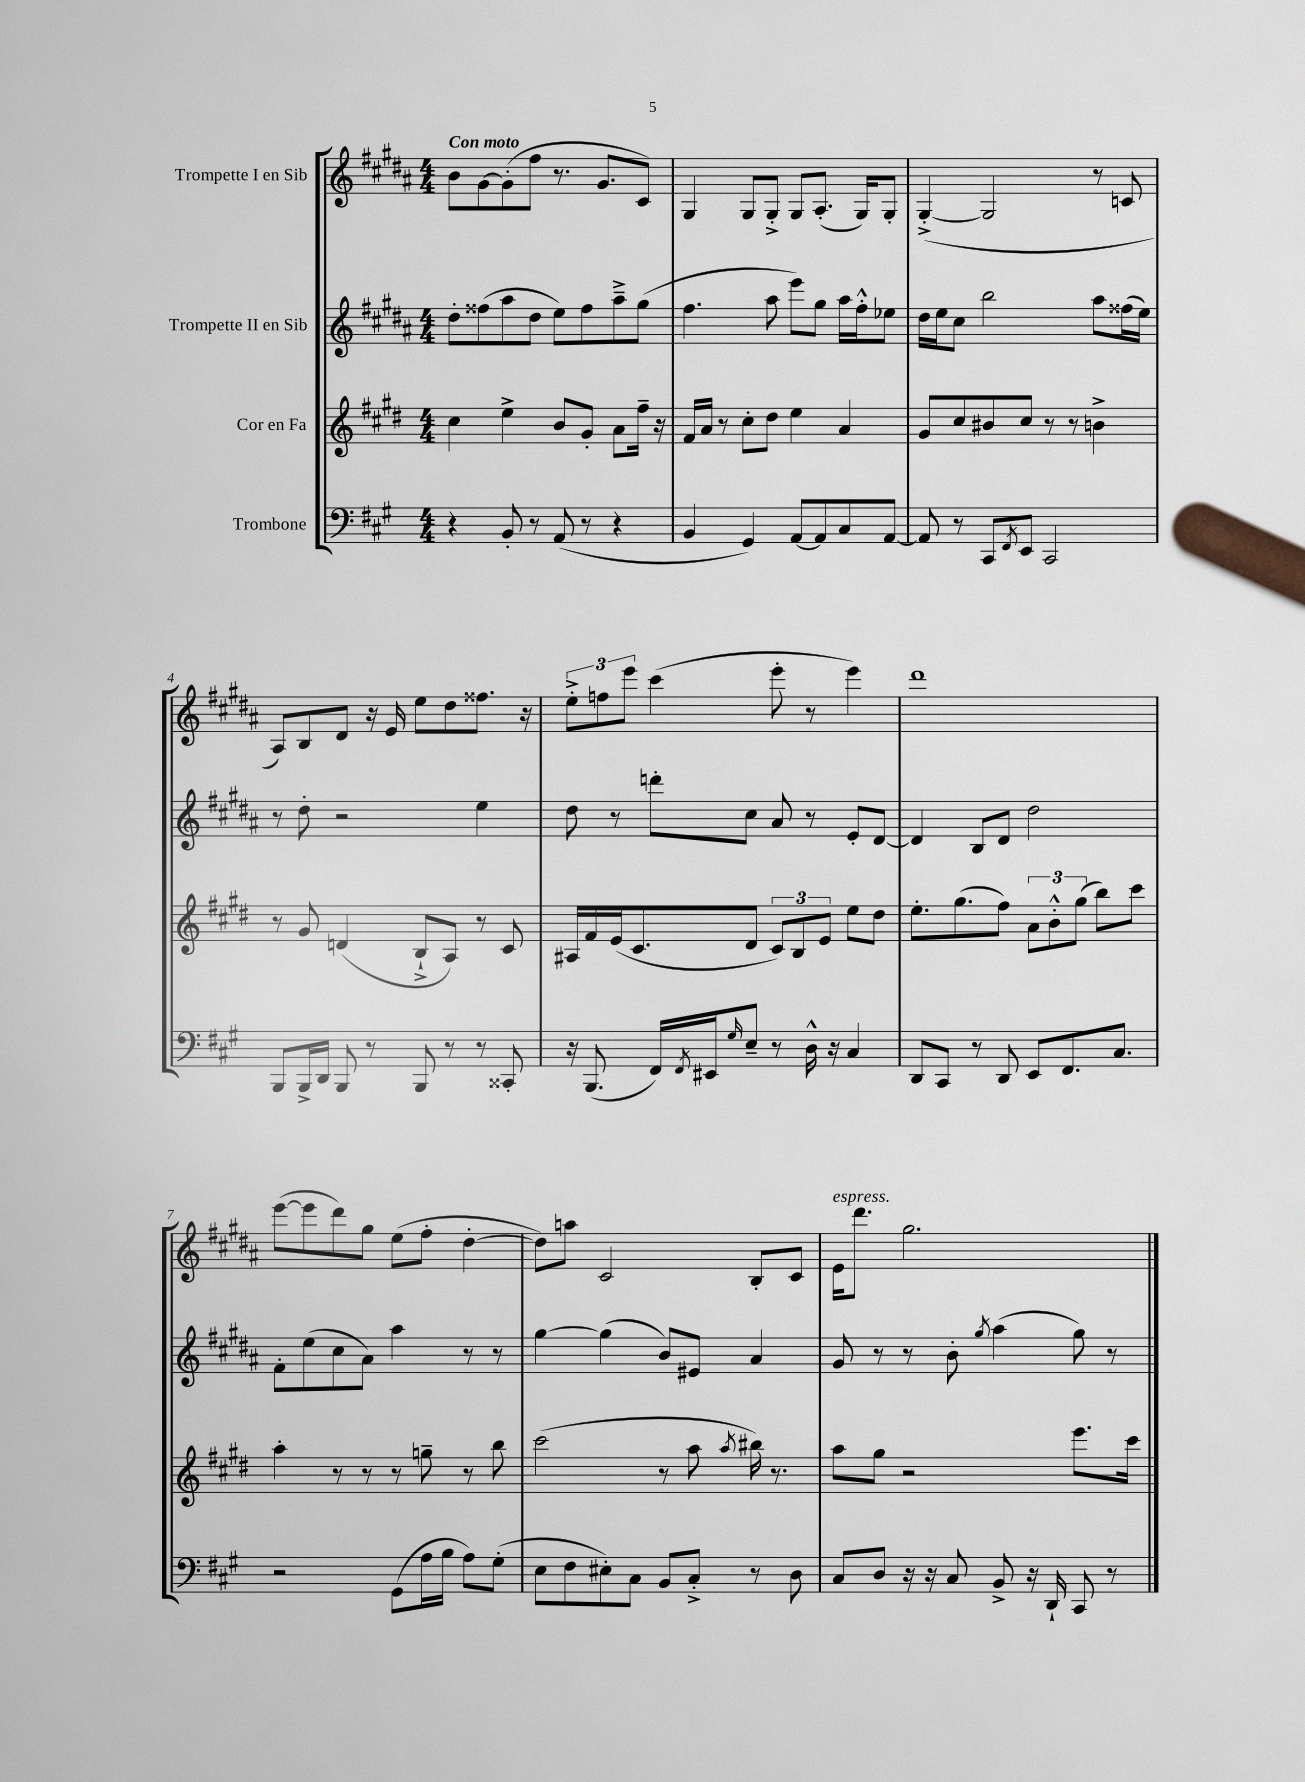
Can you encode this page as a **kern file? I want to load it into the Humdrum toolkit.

**kern	**kern	**kern	**kern
*part4	*part3	*part2	*part1
*staff4	*staff3	*staff2	*staff1
*I"Trombone	*I"Cor en Fa	*I"Trompette II en Sib	*I"Trompette I en Sib
*clefF4	*clefG2	*clefG2	*clefG2
*k[f#c#g#]	*k[f#c#g#d#]	*k[f#c#g#d#a#]	*k[f#c#g#d#a#]
*M4/4	*M4/4	*M4/4	*M4/4
=1	=1	=1	=1
!	!	!	!LO:TX:a:B:t=Con moto
4r	4cc#\	8dd#'\L	8b\L
.	.	(8ff##X\	[8g#\
8BB'/	4ee^\	8aa#\	(8g#'\]
8r	.	8dd#\J	8ff#\J
(8AA/	8b/L	8ee\L)	8.r
8r	8g#'/J	8ff##\	.
.	.	.	8.g#/L
4r	8a\L	8aa#~^\	.
.	16ff#~\Jk	(8gg#\J	8c#/J)
.	16r	.	.
=2	=2	=2	=2
4BB/	16f#/LL	4.ff#\	4G#/
.	16a/JJ	.	.
.	8r	.	.
4GG#/)	8cc#'\L	.	8G#/L
.	8dd#\J	8aa#\	8G#'^/J
[8AA/L	4ee\	8eee\L)	8G#/L
8AA/]	.	8gg#\J	(8.A#'/J
8C#/	4a/	16aa#\LL	.
.	.	16ff#'^^\J	16G#/KL)
[8AA/J	.	8ee-X\J	8G#'/J
=3	=3	=3	=3
8AA/]	8g#/L	16dd#\LL	([4G#'^/
.	.	16ee\J	.
8r	8cc#/	8cc#\J	.
8CC#/L	8b#X/	2bb\	2G#/]
8qFF#/	.	.	.
8EE/J	8cc#/J	.	.
2CC#/	8r	.	.
.	8r	.	.
.	4bn^\	8aa#\L	8r
.	.	(16ff##X\L	8cn/
.	.	16ee\JJ)	.
!!LO:LB:g=z
=4	=4	=4	=4
8BBB/L	8r	8r	8A#/L)
16BBB^/L	8g#/	8dd#'\	8B/
16DD/JJ	.	.	.
8BBB/	(4dn/	2r	8d#/J
8r	.	.	16r
.	.	.	16e/
8BBB/	8B`^/L	.	8ee\L
8r	8A/J)	.	8dd#\
8r	8r	4ee\	8.ff##X\J
8CC##X'/	8c#/	.	.
.	.	.	16r
=5	=5	=5	=5
16r	16A#X/LL	8dd#\	12ee'^\L
(8.BBB/	16f#/	.	.
.	.	.	12ffn\
.	(16e/J	8r	.
.	.	.	12eee\J
.	8.c#/	.	.
16FF#/LL)	.	8dddn'\L	(4ccc#\
8qFF#/	.	.	.
16EE#X/J	.	.	.
16qqG#/	.	.	.
8E~/J	8d#/J	8cc#\J	.
8r	12c#/L)	8a#/	8eee'\
.	12B/	.	.
16D^^\	.	8r	8r
.	12e/J	.	.
16r	.	.	.
4C#/	8ee\L	8e'/L	4eee\)
.	8dd#\J	[8d#/J	.
=6	=6	=6	=6
8DD/L	8.ee'\L	4d#/]	1ddd#
8CC#/J	.	.	.
.	(8.gg#\	.	.
8r	.	8B/L	.
8DD/	8ff#\J)	8d#/J	.
8EE/L	12a\L	2dd#\	.
.	12b'^^\	.	.
8.FF#/	.	.	.
.	(12gg#\J	.	.
.	8bb\L)	.	.
8.C#/J	.	.	.
.	8ccc#\J	.	.
!!LO:LB:g=z
=7	=7	=7	=7
2r	4aa'\	8f#'\L	([8eee\L
.	.	(8ee\	8eee\]
.	8r	8cc#\	8ddd#\)
.	8r	8a#\J)	8gg#\J
(8GG#\L	8r	4aa#\	(8ee\L
16A\L	8ggn~\	.	8ff#'\J
16B\JJ	.	.	.
8A\L)	8r	8r	[4dd#'\
(8G#'\J	8bb\	8r	.
=8	=8	=8	=8
8E\L	(2ccc#\	[4gg#\	8dd#\L])
8F#\	.	.	8aan\J
8E#X'\)	.	(4gg#\]	2c#/
8C#\J	.	.	.
8BB/L	8r	8b/L)	.
8C#'^/J	8aa\	8e#X/J	.
.	8qaa/	.	.
8r	16bb#X\)	4a#/	8B'/L
.	8.r	.	.
8D\	.	.	8c#/J
=9	=9	=9	=9
!	!	!	!LO:TX:a:i:t=espress.
8C#/L	8aa\L	8g#/	16e\KL
.	.	.	8.ddd#\J
8D/J	8gg#\J	8r	.
16r	2r	8r	2.gg#\
16r	.	.	.
8C#/	.	8b'\	.
.	.	8qgg#/	.
8BB^/	.	(4aa#\	.
16r	.	.	.
16DD`/	.	.	.
8CC#/	8.eee\L	8gg#\)	.
8r	.	8r	.
.	16ccc#\Jk	.	.
==	==	==	==
*-	*-	*-	*-
